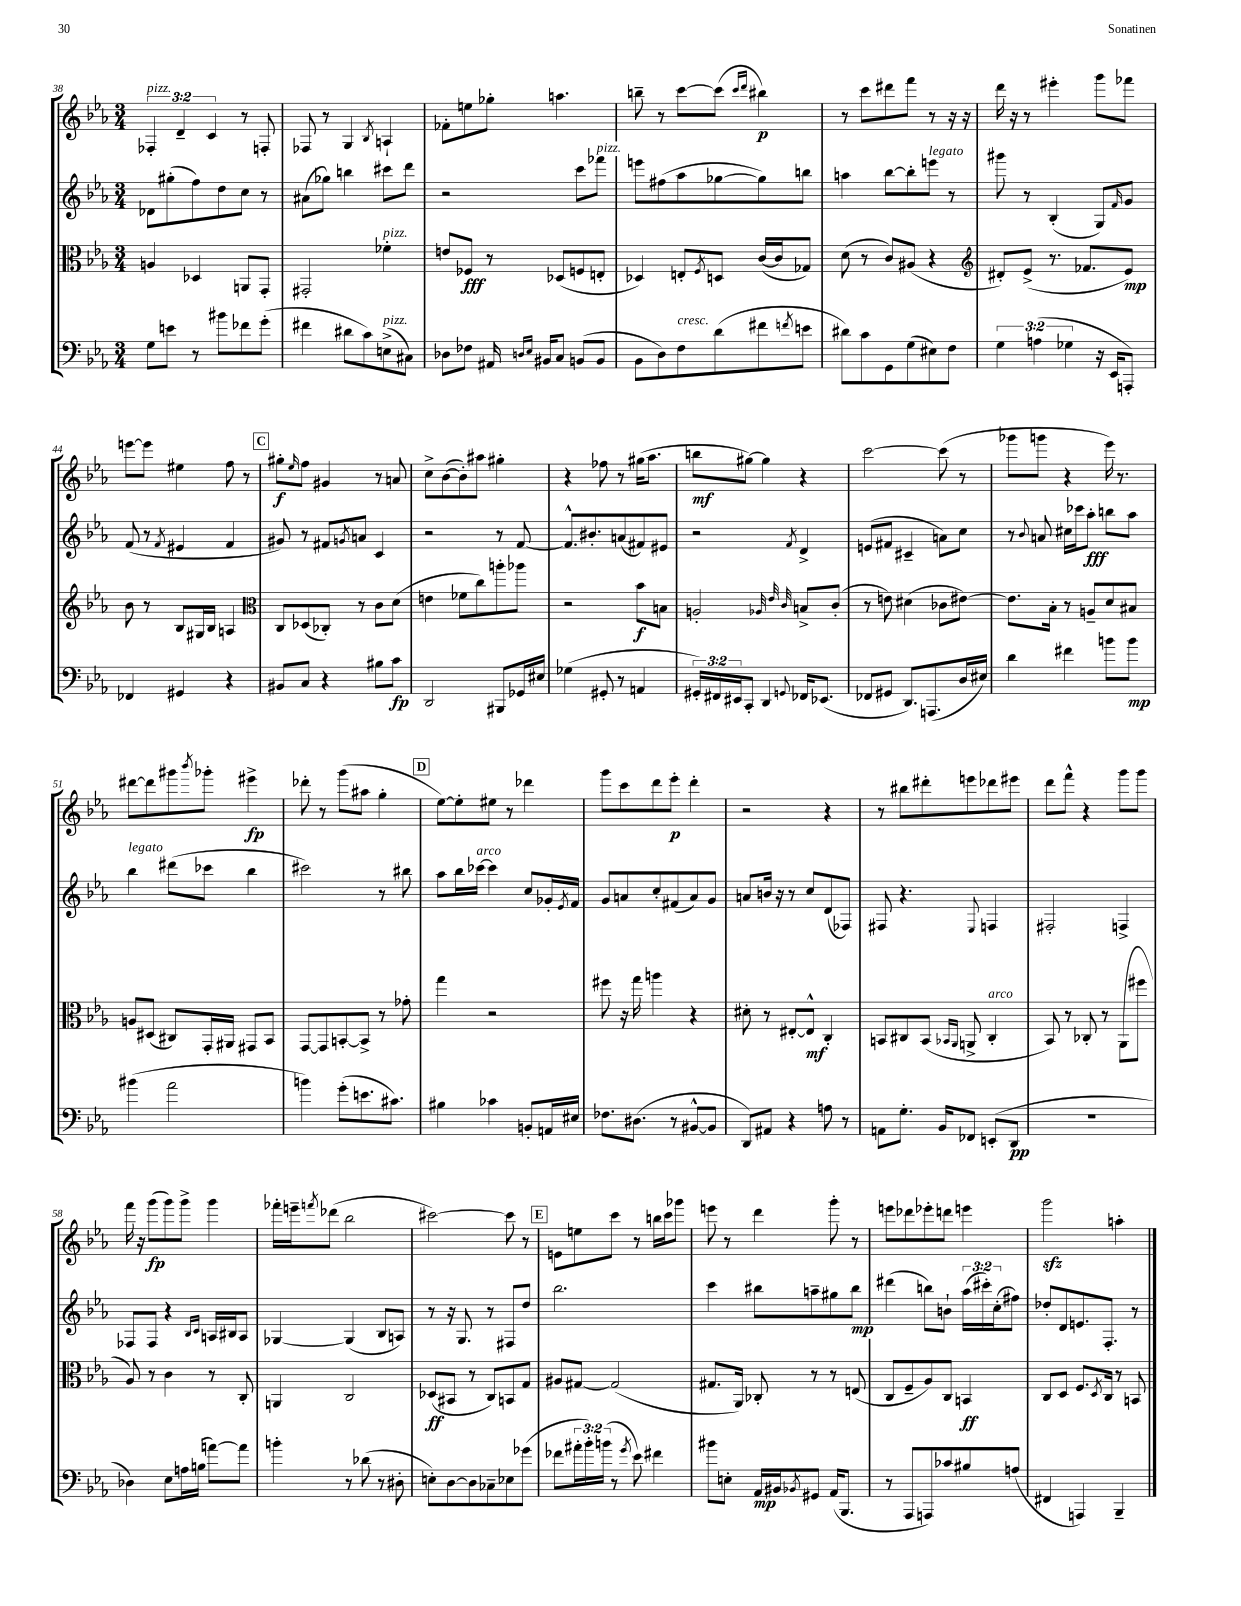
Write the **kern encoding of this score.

**kern	**dynam	**kern	**dynam	**kern	**dynam	**kern	**dynam
*part4	*part4	*part3	*part3	*part2	*part2	*part1	*part1
*staff4	*staff4	*staff3	*staff3	*staff2	*staff2	*staff1	*staff1
*clefF4	*	*clefC3	*	*clefG2	*	*clefG2	*
*k[b-e-a-]	*	*k[b-e-a-]	*	*k[b-e-a-]	*	*k[b-e-a-]	*
*M3/4	*	*M3/4	*	*M3/4	*	*M3/4	*
=38	=38	=38	=38	=38	=38	=38	=38
!	!	!	!	!	!	!LO:TX:a:i:t=pizz.	!
8G\L	.	4An/	.	8d-X\L	.	6F-X'/	.
8en\J	.	.	.	(8gg#X'\	.	.	.
.	.	.	.	.	.	6d~/	.
8r	.	4D-X/	.	8ff\)	.	.	.
.	.	.	.	.	.	6c/	.
8b#X\L	.	.	.	8dd\	.	.	.
8f-X\	.	8AAn/L	.	8cc\J	.	8r	.
(8g'\J	.	8GG'/J	.	8r	.	8Fn'/	.
=39	=39	=39	=39	=39	=39	=39	=39
4f#X\	.	2GG#X'/	.	(8a#X\L	.	8F-X/	.
.	.	.	.	8gg-X\J)	.	8r	.
8d#X\L	.	.	.	4bbn\	.	4G/	.
8c\)	.	.	.	.	.	.	.
.	.	.	.	.	.	8qB-/	.
!	!	!LO:TX:a:i:t=pizz.	!	!	!	!	!
!LO:TX:a:i:t=pizz.	!	!	!	!	!	!	!
(8En^\	.	4f-X'\	.	8ccc#X\L	.	4An`/	.
8C#X\J)	.	.	.	8ddd\J	.	.	.
=40	=40	=40	=40	=40	=40	=40	=40
8D-X\L	.	8en/L	.	2r	.	8f-X'\L	.
8F-X\J	.	8F-X/J	fff	.	.	8een\	.
16AA#X/	.	8r	.	.	.	8gg-X'\J	.
16qqDn/LL	.	.	.	.	.	.	.
16qqE-/JJ	.	.	.	.	.	.	.
16BB#X/KL	.	.	.	.	.	.	.
8C/J	.	(8D-X/L	.	.	.	4.aan\	.
(8BBn/L	.	8Fn/	.	8ccc\L	.	.	.
!	!	!	!	!LO:TX:a:i:t=pizz.	!	!	!
8BB/J	.	8En'/J	.	8fff-X\J	.	.	.
=41	=41	=41	=41	=41	=41	=41	=41
8BB-\L	.	4D-X/)	.	8eeen\L	.	8bbn~\	.
8D\)	.	.	.	(8ff#X\	.	8r	.
!LO:TX:a:i:t=cresc.	!	!	!	!	!	!	!
8F\	.	8En'/L	.	8aa-\	.	[8ccc\L	.
.	.	8qF/	.	.	.	.	.
(8d\	.	8Dn/J	.	[8gg-X\	.	(8ccc\J]	.
.	.	.	.	.	.	16qqccc/LL	.
.	.	.	.	.	.	16qqddd/JJ	.
8f#X\	.	([16c/LL	.	8gg-\])	.	4bb#X\)	p
.	.	16c/J]	.	.	.	.	.
8qfn/	.	.	.	.	.	.	.
8en\J	.	8G-X/J)	.	8bbn\J	.	.	.
=42	=42	=42	=42	=42	=42	=42	=42
8d#X\L)	.	(8d\	.	4aan\	.	8r	.
8c\	.	8r	.	.	.	8ccc\L	.
8GG\	.	8c/L)	.	[8bb-\L	.	8ddd#X\	.
(8G\	.	(8A#X/J	.	8bb-'\]	.	8fff\J	.
!	!	!	!	!LO:TX:a:i:t=legato	!	!	!
8E#X\)	.	4r	.	8eeen\J	.	8r	.
8F\J	.	.	.	8r	.	16r	.
.	.	.	.	.	.	16r	.
=43	=43	=43	=43	=43	=43	=43	=43
*	*	*clefG2	*	*	*	*	*
6G\	.	8d#X'/L)	.	8ggg#X\	.	16ddd\	.
.	.	.	.	.	.	16r	.
.	.	(8e-^/J	.	8r	.	8r	.
(6An\	.	.	.	.	.	.	.
.	.	8.r	.	(4B-'/	.	4eee#X'\	.
6G-X\	.	.	.	.	.	.	.
.	.	8.f-X/L	.	.	.	.	.
16r	.	.	.	8G/L)	.	8ggg\L	.
16EE-/KL	.	.	.	.	.	.	.
.	.	.	.	16qqf/	.	.	.
8AAAn'/J)	.	8e-/J)	mp	8g/J	.	8fff-X\J	.
!!LO:LB:g=z
=44	=44	=44	=44	=44	=44	=44	=44
4FF-X/	.	8b-\	.	(8f/	.	[8eeen\L	.
.	.	8r	.	8r	.	8eee\J]	.
.	.	.	.	8qf/	.	.	.
4GG#X/	.	8B-/L	.	4e#X/	.	4ee#X\	.
.	.	16G#X/L	.	.	.	.	.
.	.	16B-/JJ	.	.	.	.	.
4r	.	4An/	.	4f/	.	8ff\	.
.	.	.	.	.	.	8r	.
!!LO:REH:place=s1:t=C
=45	=45	=45	=45	=45	=45	=45	=45
*	*	*clefC3	*	*	*	*	*
8BB#X/L	.	8C/L	.	8g#X/)	.	8gg#X'\L	f
.	.	.	.	.	.	16qqee-/	.
8C/J	.	(8D-X/	.	8r	.	8ff\J	.
4r	.	8C-X'/J)	.	8f#X/L	.	4g#X/	.
.	.	.	.	8qgn/	.	.	.
.	.	8r	.	8an/J	.	.	.
8B#X\L	.	8c\L	.	4c/	.	8r	.
8c\J	fp	(8d\J	.	.	.	8an/	.
=46	=46	=46	=46	=46	=46	=46	=46
2DD/	.	4en\	.	2r	.	8cc^\L	.
.	.	.	.	.	.	([8b-\	.
.	.	8f-X\L	.	.	.	8b-'\])	.
.	.	8cc\)	.	.	.	8aa#X\J	.
8BBB#X/L	.	8aan'\	.	8r	.	4gg#X'\	.
16GG-X/L	.	8aa-X\J	.	[8f/	.	.	.
16E#X/JJ	.	.	.	.	.	.	.
=47	=47	=47	=47	=47	=47	=47	=47
(4G-X\	.	2r	.	8.f^^/L]	.	4r	.
.	.	.	.	8.b#X'/	.	.	.
8GG#X'/	.	.	.	.	.	8ff-X\	.
8r	.	.	.	(8an/	.	8r	.
4AAn/	.	8b-\L	f	8f#X/)	.	(16gg#X\KL	.
.	.	.	.	.	.	8.aa-\J	.
.	.	8Bn\J	.	8e#X/J	.	.	.
=48	=48	=48	=48	=48	=48	=48	=48
24GG#X'/LL)	.	2An'/	.	2r	.	8bbn\L	mf
24FF#X/	.	.	.	.	.	.	.
24EE#X/J	.	.	.	.	.	.	.
8CC'/J	.	.	.	.	.	[8gg#X\J)	.
4DD/	.	.	.	.	.	4gg#\]	.
.	.	32qqA-X/	.	.	.	.	.
.	.	32qqe-/	.	.	.	.	.
8qqGGn/	.	32qqc/	.	8qf/	.	.	.
16FF-X/KL	.	8Bn^/L	.	4d^/	.	4r	.
(8.EE-X/J	.	.	.	.	.	.	.
.	.	(8c'/J	.	.	.	.	.
=49	=49	=49	=49	=49	=49	=49	=49
8FF-X/L	.	8r	.	(8en/L	.	[2ccc\	.
8GG#X/J	.	8en\)	.	8f#X/J	.	.	.
8.DD/L)	.	(4d#X\	.	4c#X~/	.	.	.
(8.AAAn/	.	.	.	.	.	.	.
.	.	8c-X\L	.	8an\L)	.	(8ccc\]	.
16D/L	.	[8e#X\J)	.	8cc\J	.	8r	.
16E#X/JJ)	.	.	.	.	.	.	.
=50	=50	=50	=50	=50	=50	=50	=50
4d\	.	8.e#\L]	.	8r	.	8ggg-X\L	.
.	.	.	.	8qqb-/	.	.	.
.	.	.	.	8an/	.	8gggn\J	.
.	.	16B-'\Jk	.	.	.	.	.
4f#X\	.	8r	.	16cc#X\LL	.	4r	.
.	.	.	.	16ccc-X\J	.	.	.
.	.	8An~/L	.	8aa-'\J	fff	.	.
8bn\L	.	8d/	.	8bbn\L	.	16eee-\)	.
.	.	.	.	.	.	8.r	.
8b\J	mp	8B#X/J	.	8aa-\J	.	.	.
!!LO:LB:g=z
=51	=51	=51	=51	=51	=51	=51	=51
!	!	!	!	!LO:TX:a:i:t=legato	!	!	!
(4b#X\	.	8An/L	.	4bb-\	.	[8ddd#X\L	.
.	.	(8D#X/J	.	.	.	8ddd#\]	.
2a-\	.	8C#X/L)	.	(8ddd#X\L	.	8ggg#X\	.
.	.	.	.	.	.	8qbbb-/	.
.	.	16GG'/L	.	8ccc-X\J	.	8ggg-X'\J	.
.	.	16AA#X/JJ	.	.	.	.	.
.	.	8GG#X/L	.	4bb-\	.	4eee#X^\	fp
.	.	8BB-/J	.	.	.	.	.
=52	=52	=52	=52	=52	=52	=52	=52
4bn\)	.	[8GG/L	.	2ccc#X\)	.	8ddd-X'\	.
.	.	8GG/]	.	.	.	8r	.
(8g'\L	.	[8BBn'/	.	.	.	(8ggg\L	.
8.en\	.	8BB^/J]	.	.	.	8aa#X\J	.
.	.	8r	.	8r	.	4gg'\	.
8.c#X\J)	.	.	.	.	.	.	.
.	.	8g-X'\	.	8bb#X\	.	.	.
!!LO:REH:place=s1:t=D
=53	=53	=53	=53	=53	=53	=53	=53
4B#X\	.	4gg\	.	8aa-\L	.	[8ee-\L)	.
.	.	.	.	16bb-\L	.	8ee-'\]	.
!	!	!	!	!LO:TX:a:i:t=arco	!	!	!
.	.	.	.	[16ccc-X\JJ	.	.	.
4c-X\	.	2r	.	4ccc-\]	.	8ee#X\J	.
.	.	.	.	.	.	8r	.
8BBn'/L	.	.	.	8cc/L	.	4ddd-X\	.
16AAn/L	.	.	.	16g-X'/L	.	.	.
.	.	.	.	8qe-/	.	.	.
16E#X/JJ	.	.	.	16f/JJ	.	.	.
=54	=54	=54	=54	=54	=54	=54	=54
8.F-X\L	.	8ff#X\	.	8g/L	.	8ggg\L	.
.	.	16r	.	8an/	.	8ccc\	.
(8.D#X\J	.	16gg\	.	.	.	.	.
.	.	4aan\	.	8cc'/	.	8ddd\	.
8r	.	.	.	(8f#X/	.	8eee-'\J	p
[8BB#X^^/L	.	4r	.	8a/)	.	4ddd'\	.
8BB#/J]	.	.	.	8g/J	.	.	.
=55	=55	=55	=55	=55	=55	=55	=55
8DD/L)	.	8d#X'\	.	8an/L	.	2r	.
8AA#X/J	.	8r	.	16bn/Jk	.	.	.
.	.	.	.	16r	.	.	.
4r	.	[8E#X'/L	.	8r	.	.	.
.	.	8E#^^/J]	mf	8cc/L	.	.	.
8An\	.	4C'/	.	(8d/	.	4r	.
8r	.	.	.	8F-X/J)	.	.	.
=56	=56	=56	=56	=56	=56	=56	=56
8AAn\L	.	8BBn/L	.	8F#X/	.	8r	.
8.G'\J	.	8C#X/	.	4.r	.	8bb#X\L	.
.	.	(8BB/J	.	.	.	8ddd#X'\	.
16BB-/KL	.	.	.	.	.	.	.
.	.	16qqBB-X/LL	.	.	.	.	.
.	.	16qqAA-/JJ	.	.	.	.	.
8FF-X/J	.	8AAn^/	.	.	.	8eeen\	.
.	.	.	.	8qqE-/	.	.	.
!	!	!LO:TX:a:i:t=arco	!	!	!	!	!
(8EEn'/L	.	4C#'/	.	4Fn/	.	8ddd-X\	.
8DD/J	pp	.	.	.	.	8eee#X\J	.
=57	=57	=57	=57	=57	=57	=57	=57
2.r	.	8BB-/)	.	2F#X'/	.	8ddd\L	.
.	.	8r	.	.	.	8fff^^\J	.
.	.	8C-X'/	.	.	.	4r	.
.	.	8r	.	.	.	.	.
.	.	(8AA-\L	.	4Fn^/	.	8ggg\L	.
.	.	8ff#X\J	.	.	.	8ggg\J	.
!!LO:LB:g=z
=58	=58	=58	=58	=58	=58	=58	=58
4D-X\)	.	8A-/)	.	8F-X/L	.	16fff\	.
.	.	.	.	.	.	16r	.
.	.	8r	.	8F-/J	.	(8ggg\L	fp
8E-\L	.	4c\	.	4r	.	8ggg\)	.
16An\L	.	.	.	.	.	8ggg^\J	.
(16Bn\JJ	.	.	.	.	.	.	.
.	.	.	.	16qqB-/LL	.	.	.
.	.	.	.	16qqc/JJ	.	.	.
[8an\L)	.	8r	.	16An/LL	.	4ggg\	.
.	.	.	.	16B#X/J	.	.	.
8a\J]	.	8C'/	.	8A/J	.	.	.
=59	=59	=59	=59	=59	=59	=59	=59
4bn'\	.	4AAn/	.	[4G-X/	.	16fff-X'\LL	.
.	.	.	.	.	.	16eeen~\J	.
.	.	.	.	.	.	8qfffn/	.
.	.	.	.	.	.	(8ddd-X\J	.
8r	.	2C/	.	(4G-/]	.	2bb-\	.
(8d-X\	.	.	.	.	.	.	.
8r	.	.	.	8B-/L	.	.	.
8D#X'\	.	.	.	8An/J)	.	.	.
=60	=60	=60	=60	=60	=60	=60	=60
8En'\L)	.	(8D-X/L	ff	8r	.	[2ccc#X\)	.
[8D\	.	8BB#X/J	.	16r	.	.	.
.	.	.	.	8.G/	.	.	.
8D\]	.	8r	.	.	.	.	.
8C-X~\	.	8C/L)	.	8r	.	.	.
8E-X\	.	8BBn/	.	8F#X/L	.	8ccc#\]	.
(8g-X\J	.	8G/J	.	8dd/J	.	8r	.
!!LO:REH:place=s1:t=E
=61	=61	=61	=61	=61	=61	=61	=61
8f-X\L	.	8A#X/L	.	2.bb-\	.	8en\L	.
24a#X'\L	.	[8G#X/J	.	.	.	8een\	.
24b-'\)	.	.	.	.	.	.	.
(24bn\JJ	.	.	.	.	.	.	.
8r	.	(2G#/]	.	.	.	8ccc\J	.
8qg/	.	.	.	.	.	.	.
8e-\)	.	.	.	.	.	8r	.
4f#X\	.	.	.	.	.	16bbn\LL	.
.	.	.	.	.	.	16ccc\J	.
.	.	.	.	.	.	8ggg-X\J	.
=62	=62	=62	=62	=62	=62	=62	=62
8b#X\L	.	8.G#X/L	.	4ccc\	.	8eeen\	.
8En'\J	.	.	.	.	.	8r	.
.	.	16AA-/Jk)	.	.	.	.	.
16AA-/LL	mp	8C-X'/	.	8bb#X\L	.	4ddd\	.
16BB#X/J	.	.	.	.	.	.	.
8qBB-X/	.	.	.	.	.	.	.
8GG#X/J	.	8r	.	8aan~\	.	.	.
(16AA-/KL	.	8r	.	8gg#X\	.	8ggg'\	.
8.BBB-/J	.	.	.	.	.	.	.
.	.	(8En/	.	8bb#\J	mp	8r	.
=63	=63	=63	=63	=63	=63	=63	=63
8r	.	8C/L	.	(4ddd#X\	.	8eeen\L	.
8AAA-/L	.	8F~/	.	.	.	8ddd-X\	.
8AAAn/)	.	8A-/)	.	8bbn\L)	.	8eee-X'\	.
8c-X/	.	8C/J	.	8bn`\J	.	8dddn\J	.
8B#X/	.	4BBn/	ff	(24aa-\LL	.	4eeen\	.
.	.	.	.	24ccc#X'\)	.	.	.
.	.	.	.	(24cc'\J	.	.	.
(8An/J	.	.	.	8ff#X\J)	.	.	.
=64	=64	=64	=64	=64	=64	=64	=64
4FF#X/	.	8C/L	.	8dd-X'/L	.	2gggzz\	.
.	.	8D/J	.	8d/	.	.	.
4AAAn/)	.	8.F/L	.	8.en/	.	.	.
.	.	8qD/	.	.	.	.	.
.	.	16C/Jk	.	8.F'/J	.	.	.
4BBB-~/	.	8r	.	.	.	4aan'\	.
.	.	8BBn/	.	8r	.	.	.
==	==	==	==	==	==	==	==
*-	*-	*-	*-	*-	*-	*-	*-
